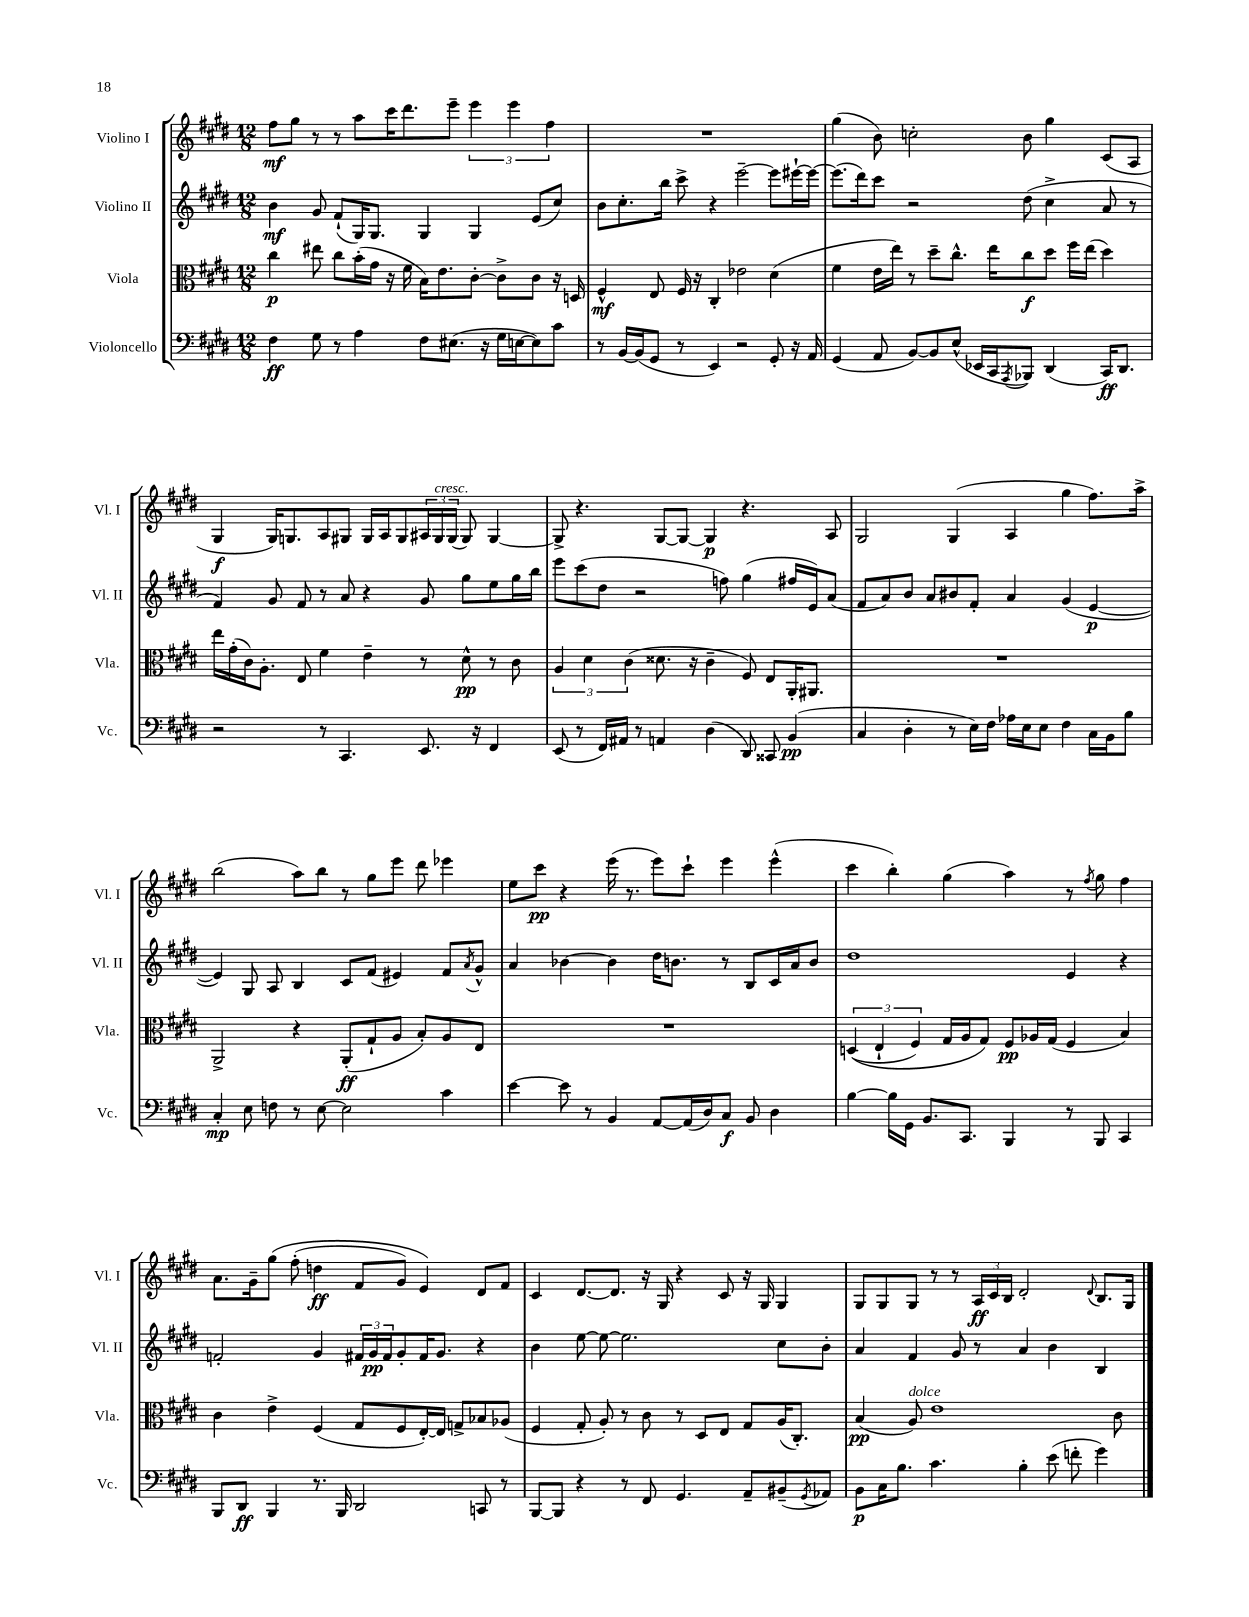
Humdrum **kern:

**kern	**kern	**kern	**kern
*staff4	*staff3	*staff2	*staff1
*clefF4	*clefC3	*clefG2	*clefG2
*k[f#c#g#d#]	*k[f#c#g#d#]	*k[f#c#g#d#]	*k[f#c#g#d#]
*M12/8	*M12/8	*M12/8	*M12/8
4F#	4cc#	4b	8ff#
.	.	.	8gg#
8G#	8ee#	8g#	8r
8r	8cc#	(8f#`	8r
4A	(16b'	16G#)	8aa
.	16g#	8.G#	.
.	16r	.	16ccc#
.	16f#	.	8.ddd#
8F#	16B)	4G#	.
.	8.e	.	.
(8.E#	.	.	8eee~
.	[8c#'	4G#	6eee
16r	.	.	.
16G#	8c#^]	.	.
.	.	.	6eee
[16E	.	.	.
8E])	8c#	(8e	.
.	.	.	6ff#
8c#	16r	8cc#)	.
.	16D	.	.
=	=	=	=
8r	4F#^^	8b	1.r
[16BB	.	8.cc#'	.
(16BB]	.	.	.
8GG#	8E	.	.
.	.	16bb	.
8r	16F#	8ccc#^	.
.	16r	.	.
4EE)	4C#'	4r	.
2r	2e-	[2eee~	.
8GG#'	(4d#	8eee]	.
16r	.	[16eee#`	.
16AA	.	16eee#_	.
=	=	=	=
(4GG#	4f#	(8.eee#]	(4gg#
.	.	16ddd#)	.
8AA	16e	8ccc#	8b)
.	16ee)	.	.
[8BB)	8r	2r	2cc'
8BB]	8dd#~	.	.
(8E^^	8.cc#^^	.	.
16EE-	.	.	.
16CC#	16ee	.	.
8qAAA	.	.	.
8BBB-)	8cc#	(8dd#	8b
(4DD#	8dd#	4cc#^	4gg#
.	16ff#	.	.
.	(16ee	.	.
16CC#)	4dd#)	8a	(8c#
8.DD#	.	.	.
.	.	8r	8A
=	=	=	=
2r	16ee	4f#)	4G#
.	(16g#'	.	.
.	16c#)	.	.
.	8.A'	.	.
.	.	8g#	16G#)
.	.	.	8.G
.	8E	8f#	.
8r	4f#	8r	8A
4.CC#	.	8a	8G#
.	4e~	4r	16G#
.	.	.	16A
.	.	.	8G#
8.EE	8r	8g#	24A#
.	.	.	24G#
.	.	.	(24G#
.	8d#^^	8gg#	8G#)
16r	.	.	.
4FF#	8r	8ee	[4G#
.	8c#	16gg#	.
.	.	16bb	.
=	=	=	=
(8EE	6A	8eee	8G#^]
8r	.	(8ccc#	4.r
.	6d#	.	.
16FF#)	.	8dd#	.
16AA#	.	.	.
.	(6c#	.	.
8r	.	2r	.
4AA	8.d##	.	[8G#
.	.	.	8G#_
.	16r	.	.
(4D#	4c#~	.	4G#]
.	.	8ff)	.
8DD#)	8F#)	(4gg#	4.r
8CC##	8E	.	.
(4BB	16AA'	16ff#	.
.	8.AA#	16e)	.
.	.	(8a	8A
=	=	=	=
4C#	1.r	8f#	2G#
.	.	8a)	.
4D#'	.	8b	.
.	.	8a	.
8r	.	8b#	(4G#
16E)	.	8f#'	.
16F#	.	.	.
16A-	.	4a	4A
16E	.	.	.
8E	.	.	.
4F#	.	(4g#	4gg#
16C#	.	[4e	8.ff#)
16BB	.	.	.
8B	.	.	.
.	.	.	16aa^
=	=	=	=
4C#'	2AA^	4e])	(2bb
8E	.	8G#	.
8F	.	8A	.
8r	4r	4B	8aa)
[8E	.	.	8bb
2E]	(8AA'	8c#	8r
.	8G#`	(8f#	8gg#
.	8A	4e#)	8eee
.	8B')	.	8ddd#
4c#	8A	8f#	4eee-
.	.	8qa	.
.	8E	8g#^^	.
=	=	=	=
[4e	1.r	4a	8ee
.	.	.	8ccc#
8e]	.	[4b-	4r
8r	.	.	.
4BB	.	4b-]	(16eee
.	.	.	8.r
[8AA	.	16dd#	8eee)
.	.	8.b	.
(16AA]	.	.	8ccc#`
16D#)	.	.	.
8C#	.	8r	4eee
8BB	.	8B	.
4D#	.	16c#	(4eee^^
.	.	16a	.
.	.	8b	.
=	=	=	=
[4B	&((6D	1dd#	4ccc#
.	6E`	.	.
16B]	.	.	4bb')
16GG#	.	.	.
.	6F#)	.	.
8.BB	.	.	.
.	16G#	.	(4gg#
8.CC#	16A	.	.
.	8G#&)	.	.
4BBB	8F#	.	4aa)
.	16A-	.	.
.	(16G#	.	.
8r	4F#	4e	8r
.	.	.	8qff#
8BBB	.	.	8gg#
4CC#	4B)	4r	4ff#
=	=	=	=
8BBB	4c#	2f'	8.a
8DD#	.	.	.
.	.	.	16g#~
4BBB	4e^	.	&(8gg#
.	.	.	(8ff#'
8.r	(4F#	4g#	4dd
16BBB	.	.	.
2DD#	8G#	24f#	8f#
.	.	24g#	.
.	.	24f#	.
.	8F#	8g#'	8g#)
.	[16E')	16f#	4e&)
.	16E]	8.g#	.
.	8G^	.	.
8CC	8B-	4r	8d#
8r	(8A-	.	8f#
=	=	=	=
[8BBB	4F#	4b	4c#
8BBB]	.	.	.
4r	8G#'	[8ee	[8.d#
.	8A')	8ee_	.
.	.	.	8.d#]
8r	8r	2.ee]	.
8FF#	8c#	.	16r
.	.	.	16G#
4.GG#	8r	.	4r
.	8D#	.	.
.	8E	.	8c#
8AA~	8G#	.	16r
.	.	.	16G#
(8BB#~	(16A	8cc#	4G#
.	8.C#')	.	.
8qGG#	.	.	.
8AA-)	.	8b'	.
=	=	=	=
8BB	(4B	4a	8G#
16C#	.	.	8G#
8.B	.	.	.
.	8A)	4f#	8G#
4.c#	1e	.	8r
.	.	8g#	8r
.	.	8r	24A
.	.	.	24c#
.	.	.	24B
4B'	.	4a	2d#'
(8e	.	4b	.
8f'	.	.	.
.	.	.	8qqd#
4g#)	.	4B	8.B
.	8c#	.	.
.	.	.	16G#
==	==	==	==
*-	*-	*-	*-
